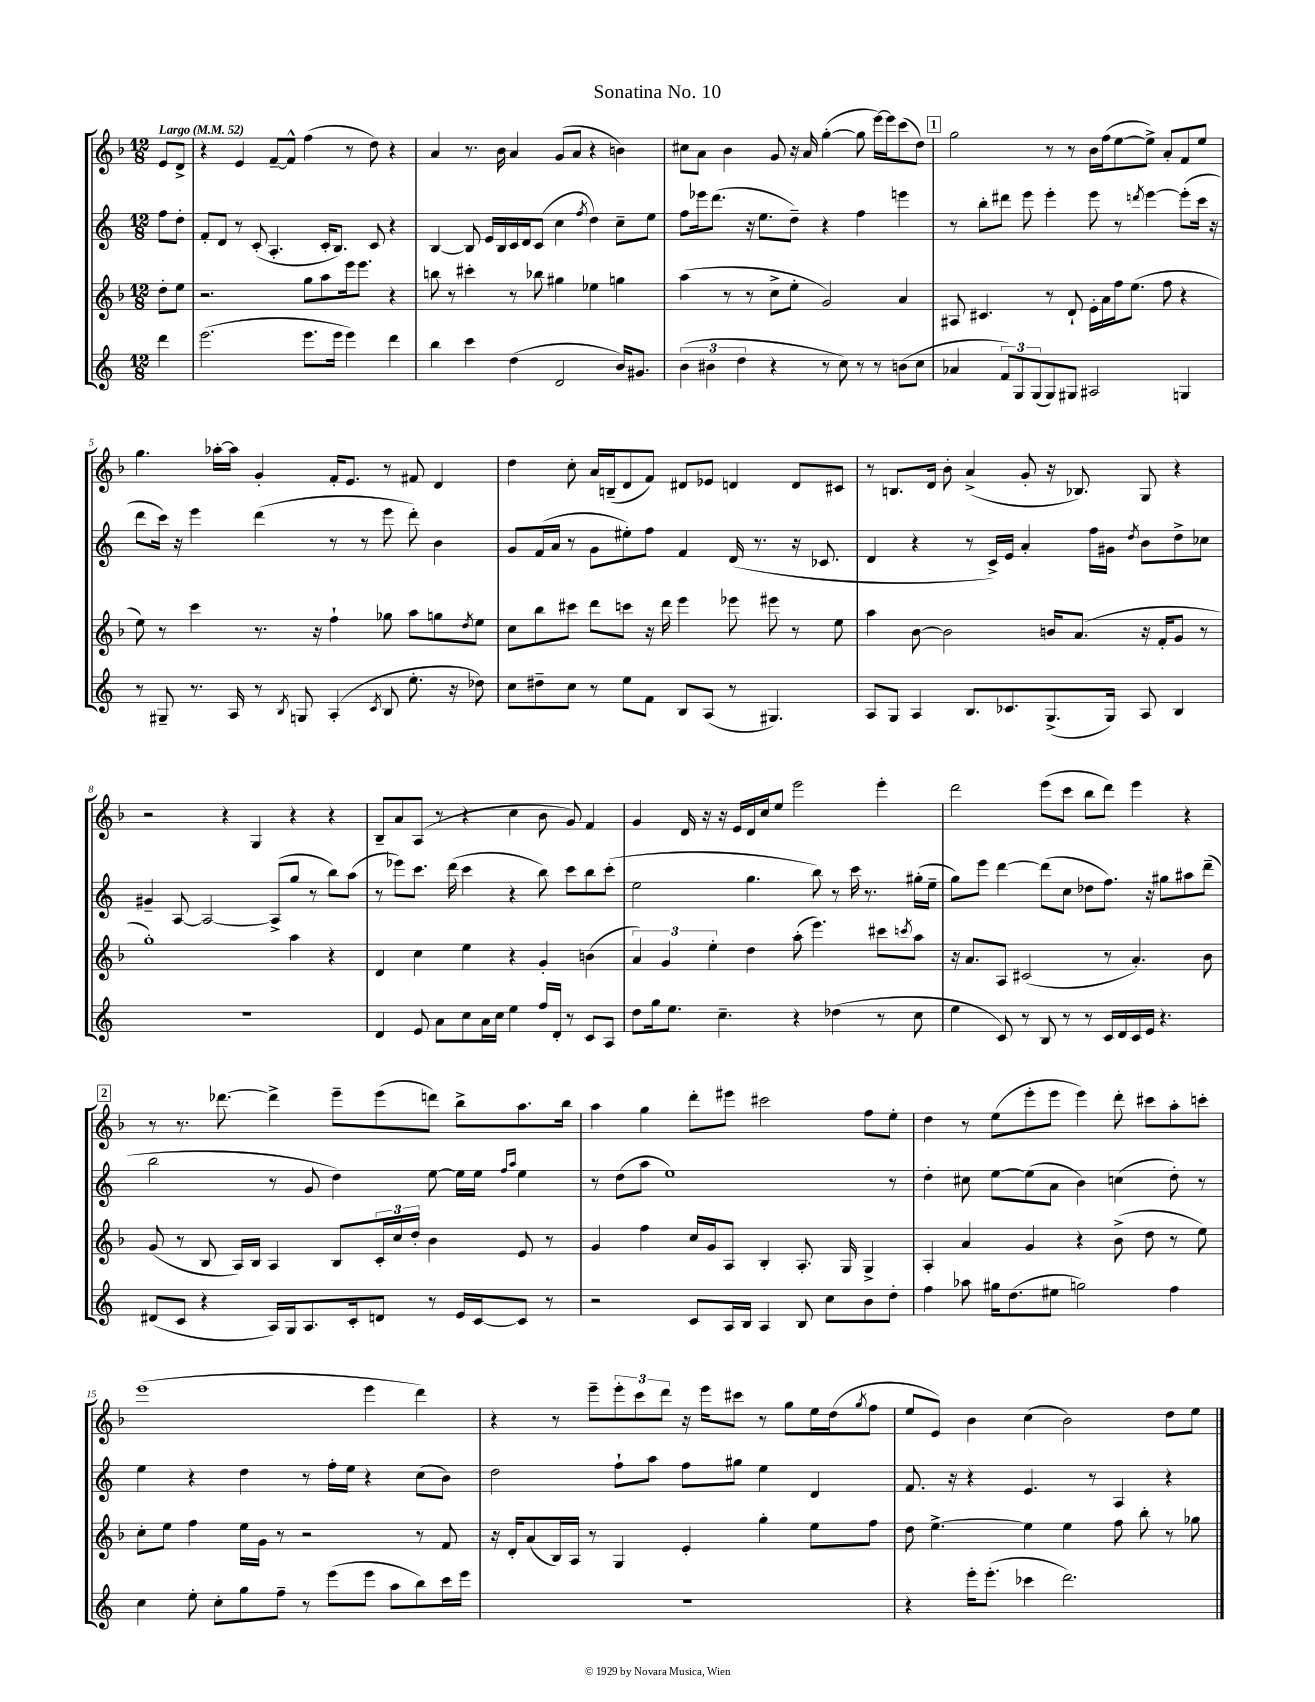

**kern	**kern	**kern	**kern
*staff4	*staff3	*staff2	*staff1
*clefG2	*clefG2	*clefG2	*clefG2
*k[]	*k[b-]	*k[]	*k[b-]
*M12/8	*M12/8	*M12/8	*M12/8
*MM52	*MM52	*MM52	*MM52
4ddd\	8dd'\L	8ff\L	8e/L
.	8ee\J	8dd'\J	8d^/J
=	=	=	=
(2.eee\	2.r	8f'/L	4r
.	.	8d/J	.
.	.	8r	4e/
.	.	(8c'/	.
.	.	4.A'/	[8f~/L
.	.	.	8f^^/]J
8.eee\L	8gg\L	.	(4ff\
.	8aa\	16c'/LK	.
16eee\Jk	.	8.B/J)	.
4eee\)	16eee\k	.	8r
.	8.eee\J	.	.
.	.	8c/	8dd\)
4ddd\	4r	4r	4r
=	=	=	=
4bb\	8bb\	[4B/	4a/
.	8r	.	.
4ccc\	4ccc#'\	8B/]	8.r
.	.	16e/LL	.
.	.	16B/	16b-\
(4dd\	8r	16c/	4a/
.	.	16d/J	.
.	8bb-\	(8c/J	.
2d/	4gg#\	4cc\	(8g/L
.	.	.	8a/J
.	.	8qff/	.
.	4ee-\	4dd\)	4r
16b/LK)	4gg\	8cc~\L	4b\)
8.g#/J	.	.	.
.	.	8ee\J	.
=	=	=	=
(6b\	(4aa\	8ff\L	8cc#\L
.	.	16eee-\k	8a\J
6b#\	.	.	.
.	.	(8.ddd\J	.
.	8r	.	4b-\
6dd\	.	.	.
.	8r	16r	.
.	.	8.ee\L	.
4r	8cc^\L	.	8g/
.	8ee'\J	8dd~\J)	16r
.	.	.	16a/
8r	2g/)	4r	([4gg'\
8cc\)	.	.	.
8r	.	4ff\	8gg\]
8r	.	.	[16eee\LL)
.	.	.	16eee\]J
(8b\L	4a/	4eee\	(8ccc\
8cc\J	.	.	8dd\J)
=	=	=	=
4a-/	8A#/	8r	2gg\
.	4.c#/	8bb'\L	.
12f/L)	.	8ddd#\J	.
12G/	.	.	.
.	.	8eee\	.
(12G/	.	.	.
8G/)	8r	4eee'\	8r
8G#/J	8d`/	.	8r
2A#/	16e'\LL	8eee\	16b-\LL
.	16a\	.	(16ff\J
.	16ff\J	8r	[8ee\
.	(8.ee\J	.	.
.	.	8qddd/	.
.	.	[4eee\	8ee^\]J)
.	8ff\	.	8a'/L
4G/	4r	(8eee'\]L	8f/
.	.	16ccc\Jk	8ee/J
.	.	16r	.
=	=	=	=
8r	8ee\)	8ddd\L	4.gg\
8G#~/	8r	16ccc\Jk)	.
.	.	16r	.
8.r	4ccc\	4eee\	.
.	.	.	[16aa-'\LL
16A/	.	.	16aa-\]JJ
8r	8.r	(4ddd\	4g'/
8qB/	.	.	.
8G/	.	.	.
.	16r	.	.
(4A'/	4ff`\	8r	16f'/LK
.	.	.	8.e/J
.	.	8r	.
8qc/	.	.	.
8B/	8gg-\	8eee\	8r
8.ee'\	8aa\L	8ddd'\)	8f#/
.	8gg\	4b\	4d/
16r	.	.	.
.	8qdd/	.	.
8dd-\)	8ee\J	.	.
=	=	=	=
8cc\L	8cc\L	8g/L	4dd\
8dd#~\	8bb-\	(16f/L	.
.	.	16a/JJ	.
8cc\J	8ccc#\J	8r	8cc'\
8r	8ddd\L	8g\L	16a/LL
.	.	.	(16B~/J
8ee\L	8ccc\J	8ee#'\)	8d/
8f\J	16r	8ff\J	8f/J)
.	16ddd\	.	.
8B/L	4eee\	4f/	8d#/L
(8A/J	.	.	8e-/J
8r	8eee-\	(16d/	4d/
.	.	8.r	.
4.G#/)	8eee#\	.	.
.	8r	16r	8d/L
.	.	8.c-/	.
.	8ee\	.	8c#/J
=	=	=	=
8A/L	4aa\	4d/	8r
8G/J	.	.	8.B/L
4A/	[8b-\	4r	.
.	.	.	16d/Jk
.	2b-\]	.	8b-'\
8.B/L	.	8r	(4a^/
.	.	16c^/LL)	.
8.c-/	.	16e/JJ	.
.	.	4a'/	8g'/
(8.G^/	16b/LK	.	16r
.	(8.a/J	.	8.B-/)
.	.	16ff\LL	.
16G/Jk)	.	16g#\JJ	.
.	.	8qdd/	.
8A/	16r	8b\L	8G/
.	16f'/LK	.	.
4B/	8g/J	8dd^\	4r
.	8r	8cc-\J	.
=	=	=	=
1.r	1gg')	4g#~/	2r
.	.	[8A/	.
.	.	2A/_	.
.	.	.	4r
.	.	.	4G/
.	.	(8A^/]L	.
.	4aa\	8gg/J	4r
.	.	8r	.
.	4r	8bb\L)	4r
.	.	(8aa\J	.
=	=	=	=
4d/	4d/	8r	8B-~/L
.	.	8eee-\L)	8a/
8e/	4cc\	8.ccc\J	(8A/J
8a\L	.	.	8r
.	.	(16ddd\	.
8cc\	4ee\	4ccc\	4r
16a\L	.	.	.
16cc\JJ	.	.	.
4ee\	4r	4r	4cc\
16ff/LL	4g'/	8bb\)	8b-\
16d'/JJ	.	.	.
8r	.	8ccc\L	8g/)
8c/L	(4b\	8bb\	4f/
8A/J	.	(8ccc'\J	.
=	=	=	=
8dd\L	6a/)	2ee\	4g/
16gg\k	.	.	.
.	6g/	.	.
8.ee\J	.	.	.
.	.	.	16d/
.	.	.	16r
.	6ee'\	.	.
4.cc~\	.	.	16r
.	.	.	16e/LL
.	4dd\	4.gg\	16d/
.	.	.	16cc/J
.	.	.	8ee/J
4r	(8aa'\	.	2eee\
.	4.eee\)	8bb\)	.
(4dd-\	.	8r	.
.	.	16ccc\	.
.	.	8.r	.
8r	8ccc#\L	.	4eee'\
.	8qccc/	.	.
8cc\	8aa\J	(16gg#'\LL	.
.	.	16ee~\JJ	.
=	=	=	=
4ee\	16r	8gg\L)	2ddd\
.	8.a/L	.	.
.	.	8eee\J	.
8c/)	8A/J	[4ddd\	.
8r	(2c#/	.	.
8B/	.	(8ddd\]L	(8eee\L
8r	.	8cc\J	8ccc\J
8r	.	8dd-\L	8bb-\L
16c/LL	8r	8.ff\J)	8ddd\J)
16d/	.	.	.
16c/	4.a'/)	.	4eee\
16e/JJ	.	16r	.
4.r	.	8gg#\L	.
.	.	8aa#\	4r
.	8b-\	(8ddd~\J	.
=	=	=	=
(8d#/L	(8g/	2bb\	8r
8c/J	8r	.	8.r
4r	8B-/	.	.
.	.	.	[8.ddd-\
.	16A/LL)	.	.
.	16B-/JJ	.	.
16A/LL)	4A/	8r	4ddd-^\]
16G/J	.	.	.
8.A/	.	8g/	.
.	8B-/L	4dd\)	8eee~\L
16c'/k	.	.	.
8d/J	24c'/L	.	(8eee\
.	24cc/	.	.
.	24dd'/JJ	.	.
8r	4b-\	[8ee\	8ddd\J)
16e/LL	.	16ee\]LL	8bb-^\L
[16c/J	.	16ee\JJ	.
.	.	16qqff/LL	.
.	.	16qqaa/JJ	.
8c/]J	8e/	4ee\	8.aa\
8r	8r	.	.
.	.	.	16bb-\Jk
=	=	=	=
2r	4g/	8r	4aa\
.	.	(8dd\L	.
.	4ff\	8aa\J	4gg\
.	.	1ee)	.
8c/L	16cc/LL	.	8ddd'\L
.	16g/J	.	.
16A/L	8A/J	.	8eee#\J
16B/JJ	.	.	.
4A/	4B-'/	.	2ccc#\
8B/	8.A'/	.	.
8cc\L	.	.	.
.	16G/	.	.
8b\	4G^/	.	8ff\L
8dd'\J	.	8r	8ee'\J
=	=	=	=
4ff\	4A'/	4dd'\	4dd\
8aa-\	4a/	8cc#\	8r
16gg#\LK	.	[8ee\L	(8ee\L
(8.dd\	.	.	.
.	4g/	(8ee\]	8eee'\
8ee#\J	.	8a\J	8eee\J
2gg\)	4r	4b\)	4eee\)
.	(8b-^\	(4cc\	8ddd'\
.	8dd\	.	8ccc#\L
4ff\	8r	8dd'\)	8aa'\
.	8ee\)	8r	8ccc'\J
=	=	=	=
4cc\	8cc'\L	4ee\	(1eee
.	8ee\J	.	.
8ee'\	4ff\	4r	.
8cc'\L	.	.	.
8gg\	16ee\LL	4dd\	.
.	16g\JJ	.	.
8ff~\J	8r	.	.
8r	2r	8r	.
(8eee\L	.	16ff'\LL	.
.	.	16ee\JJ	.
8eee\J	.	4r	4eee\
8aa\L	.	.	.
8bb\)	8r	(8cc\L	4ddd\)
16ccc\L	8f/	8b\J)	.
16eee\JJ	.	.	.
=	=	=	=
1.r	16r	2dd\	4r
.	16d'/LK	.	.
.	(8a/	.	.
.	16B-/L)	.	8r
.	16A/JJ	.	.
.	8r	.	8eee~\L
.	4G/	8ff`\L	12eee'\
.	.	.	12ccc\
.	.	8aa\J	.
.	.	.	12ddd\J
.	4e'/	8ff\L	16r
.	.	.	16eee\LK
.	.	8gg#\J	8ccc#\J
.	4gg'\	4ee\	8r
.	.	.	8gg\L
.	8ee\L	4d/	16ee\L
.	.	.	(16dd\J
.	.	.	8qgg/
.	8ff\J	.	8ff\J
=	=	=	=
4r	8dd\	8.f/	8ee/L
.	[4.ee^\	.	8e/J)
.	.	16r	.
16eee'\LK	.	4r	4b-\
(8.eee'\J	.	.	.
4ccc-\	4ee\]	4.e/	(4cc\
2.ddd\)	4ee\	.	2b-\)
.	.	8r	.
.	8ff\	4A/	.
.	8bb-'\	.	.
.	8r	4r	8dd\L
.	8gg-\	.	8ee\J
==	==	==	==
*-	*-	*-	*-
